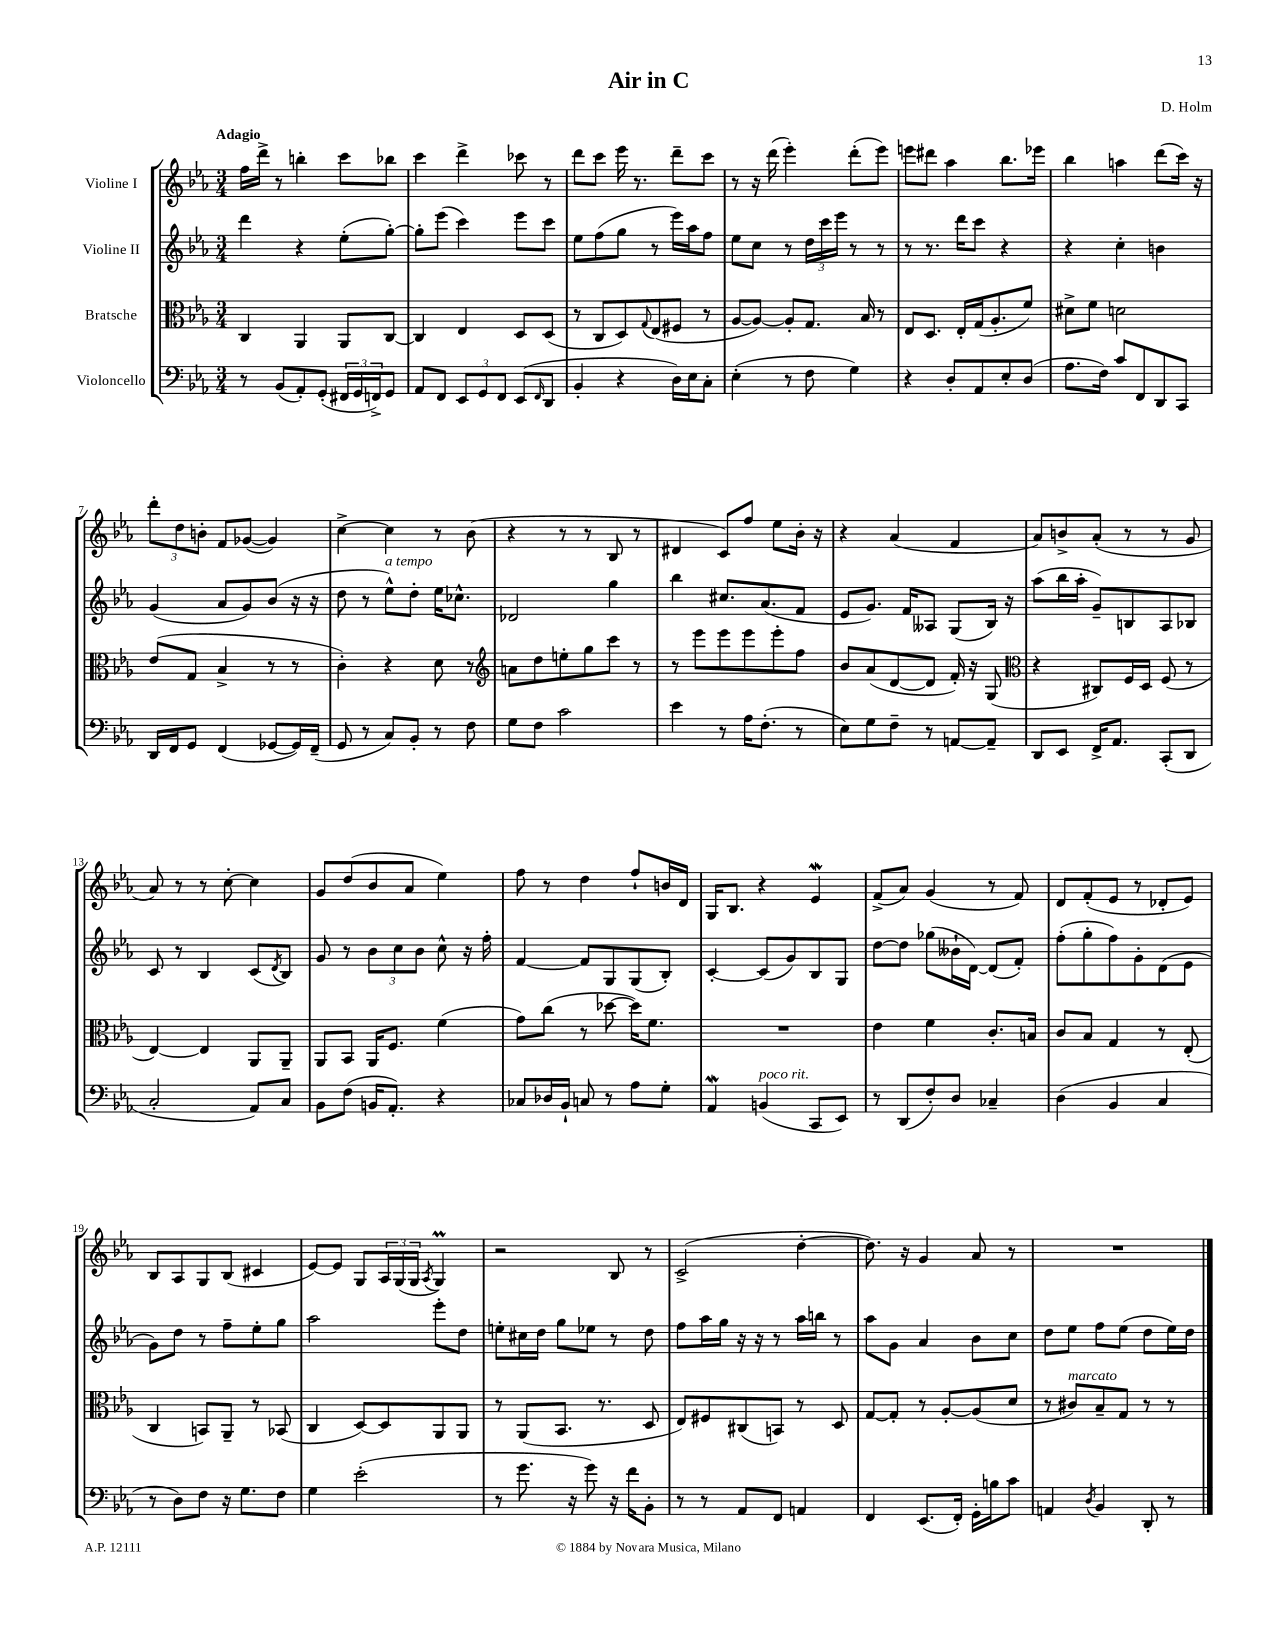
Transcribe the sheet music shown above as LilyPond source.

\header { title = "Air in C" composer = "D. Holm" }
<<
\new StaffGroup <<
\new Staff = "s0" \with { instrumentName = "Violine I" } {
    \clef treble \key ees \major \numericTimeSignature \time 3/4 \tempo "Adagio"
    f''16 d'''16-> r8 b''4-. c'''8 bes''8 |
    c'''4 d'''4-> ces'''8 r8 |
    d'''8 c'''8 ees'''16 r8. d'''8-- c'''8 |
    r8 r16 d'''16( ees'''4-.) d'''8-.( ees'''8) |
    e'''8 dis'''8 aes''4 bes''8. ees'''16 |
    bes''4 a''4 d'''8( c'''16) r16 |
    \tuplet 3/2 { d'''8-. d''8 b'8-. } f'8 ges'8~( ges'4) |
    c''4~-> c''4 r8 bes'8( |
    r4 r8 r8 bes8 r8 |
    dis'4 c'8) f''8 ees''8 bes'16-. r16 |
    r4 aes'4( f'4 |
    aes'8) b'8-> aes'8-.( r8 r8 g'8 |
    aes'8) r8 r8 c''8~-. c''4 |
    g'8 d''8( bes'8 aes'8 ees''4) |
    f''8 r8 d''4 f''8-! b'16 d'16 |
    g16 bes8. r4 ees'4\mordent |
    f'8->( aes'8) g'4( r8 f'8) |
    d'8 f'8-.( ees'8 r8 des'8-. ees'8) |
    bes8 aes8 g8 bes8( cis'4 |
    ees'8~) ees'8 g8 \tuplet 3/2 { aes16 g16( g16 } \acciaccatura { aes8 } g4\prall) |
    r2 bes8 r8 |
    c'2->( d''4~-. |
    d''8.) r16 g'4 aes'8 r8 |
    R2. \bar "|." |
}
\new Staff = "s1" \with { instrumentName = "Violine II" } {
    \clef treble \key ees \major \numericTimeSignature \time 3/4
    d'''4 r4 ees''8-.( g''8~-.) |
    g''8-. ees'''8( c'''4) ees'''8 c'''8 |
    ees''8 f''8( g''8 r8 ees'''16) aes''16 f''8 |
    ees''8 c''8 r8 \tuplet 3/2 { d''16 c'''16 ees'''16 } r8 r8 |
    r8 r8. d'''16 c'''8 r4 |
    r4 c''4-. b'4 |
    g'4( aes'8 g'8) bes'8( r16 r16 |
    d''8 r8 ees''8-^^\markup { \italic "a tempo" }) d''8-. ees''16 ces''8.-^ |
    des'2 g''4 |
    bes''4 cis''8. aes'8.( f'8 |
    ees'8 g'8.) f'16 aeses8 g8( bes16) r16 |
    aes''8( bes''16 aes''16-. g'8--) b8 aes8 bes8 |
    c'8 r8 bes4 c'8( \acciaccatura { d'8 } bes8) |
    g'8 r8 \tuplet 3/2 { bes'8 c''8 bes'8 } c''8-^ r16 f''16-. |
    f'4~ f'8 g8 g8( bes8-.) |
    c'4~-. c'8( g'8) bes8 g8 |
    d''8~ d''8 ges''8( beses'16-! d'16~) d'8( f'8-.) |
    f''8-.( g''8-. f''8) g'8-. d'8( ees'8 |
    g'8) d''8 r8 f''8-- ees''8-. g''8 |
    aes''2 ees'''8-. d''8 |
    e''8-. cis''16 d''16 g''8 ees''8 r8 d''8 |
    f''8 aes''16 g''16 r16 r16 r8 aes''16 b''16 r8 |
    aes''8 g'8 aes'4 bes'8 c''8 |
    d''8 ees''8 f''8 ees''8( d''8 ees''16) d''16 \bar "|." |
}
\new Staff = "s2" \with { instrumentName = "Bratsche" } {
    \clef alto \key ees \major \numericTimeSignature \time 3/4
    c4 aes,4 aes,8 c8~ |
    c4 ees4 d8 d8( |
    r8 c8 d8) \appoggiatura { g8 } ees8( fis8 r8 |
    aes8~ aes8~) aes8-. g8. bes16 r8 |
    ees8 d8. ees16-. g16( aes8.-. f'8) |
    dis'8-> f'8 d'2 |
    ees'8( g8 bes4-> r8 r8 |
    c'4-.) r4 d'8 r8 |
    \clef treble a'8 d''8 e''8-. g''8 c'''8 r8 |
    r8 ees'''8 ees'''8 ees'''8 ees'''8-. f''8 |
    bes'8 aes'8( d'8~ d'8 f'16-.) r16 g8( |
    \clef alto r4 cis8) f16 d16 f8( r8 |
    ees4~) ees4 aes,8 aes,8-- |
    aes,8 bes,8 aes,16 f8. f'4( |
    g'8) c''8( r8 des''8~ des''16) f'8. |
    R2. |
    ees'4 f'4 c'8.-. b16 |
    c'8 bes8 g4 r8 ees8-.( |
    c4 b,8) aes,8-- r8 bes,8( |
    c4 d8~) d8 aes,8 aes,8 |
    r8 aes,8( bes,8. r8. d8 |
    ees8) fis8 cis8( b,8) r8 d8 |
    g8~ g8-. r8 aes8~-. aes8( d'8 |
    r8 cis'8^\markup { \italic "marcato" }) bes8-- g8 r8 r8 \bar "|." |
}
\new Staff = "s3" \with { instrumentName = "Violoncello" } {
    \clef bass \key ees \major \numericTimeSignature \time 3/4
    r8 bes,8( aes,8-.) g,8-.( \tuplet 3/2 { fis,16 g,16 f,16->) } g,8 |
    aes,8 f,8 \tuplet 3/2 { ees,8 g,8 f,8 } ees,8( \grace { f,16 } d,8 |
    bes,4-. r4 d16) ees16 c8-. |
    ees4-.( r8 f8 g4) |
    r4 d8-. aes,8 ees8-. d8( |
    aes8. f16) c'8 f,8 d,8 c,8 |
    d,16 f,16 g,8 f,4( ges,8~ ges,16) f,16--( |
    g,8 r8 c8) bes,8-. r8 f8 |
    g8 f8 c'2 |
    ees'4 r8 aes16 f8.-.( r8 |
    ees8) g8 f8-- r8 a,8~ a,8-- |
    d,8 ees,8 f,16-> aes,8. c,8-.( d,8 |
    c2-. aes,8) c8 |
    bes,8 f8( b,16 aes,8.-.) r4 |
    ces8 des16 bes,16-! c8 r8 aes8 g8-. |
    aes,4\mordent b,4^\markup { \italic "poco rit." }( c,8 ees,8) |
    r8 d,8( f8-.) d8 ces4-- |
    d4( bes,4 c4 |
    r8 d8) f8 r16 g8. f8 |
    g4 ees'2-.( |
    r8 g'8. r16 g'8) r16 f'16 bes,8-. |
    r8 r8 aes,8 f,8 a,4 |
    f,4 ees,8.( f,16-.) g,16-. b16 c'8 |
    a,4 \acciaccatura { d8 } bes,4 d,8-. r8 \bar "|." |
}
>>
>>
